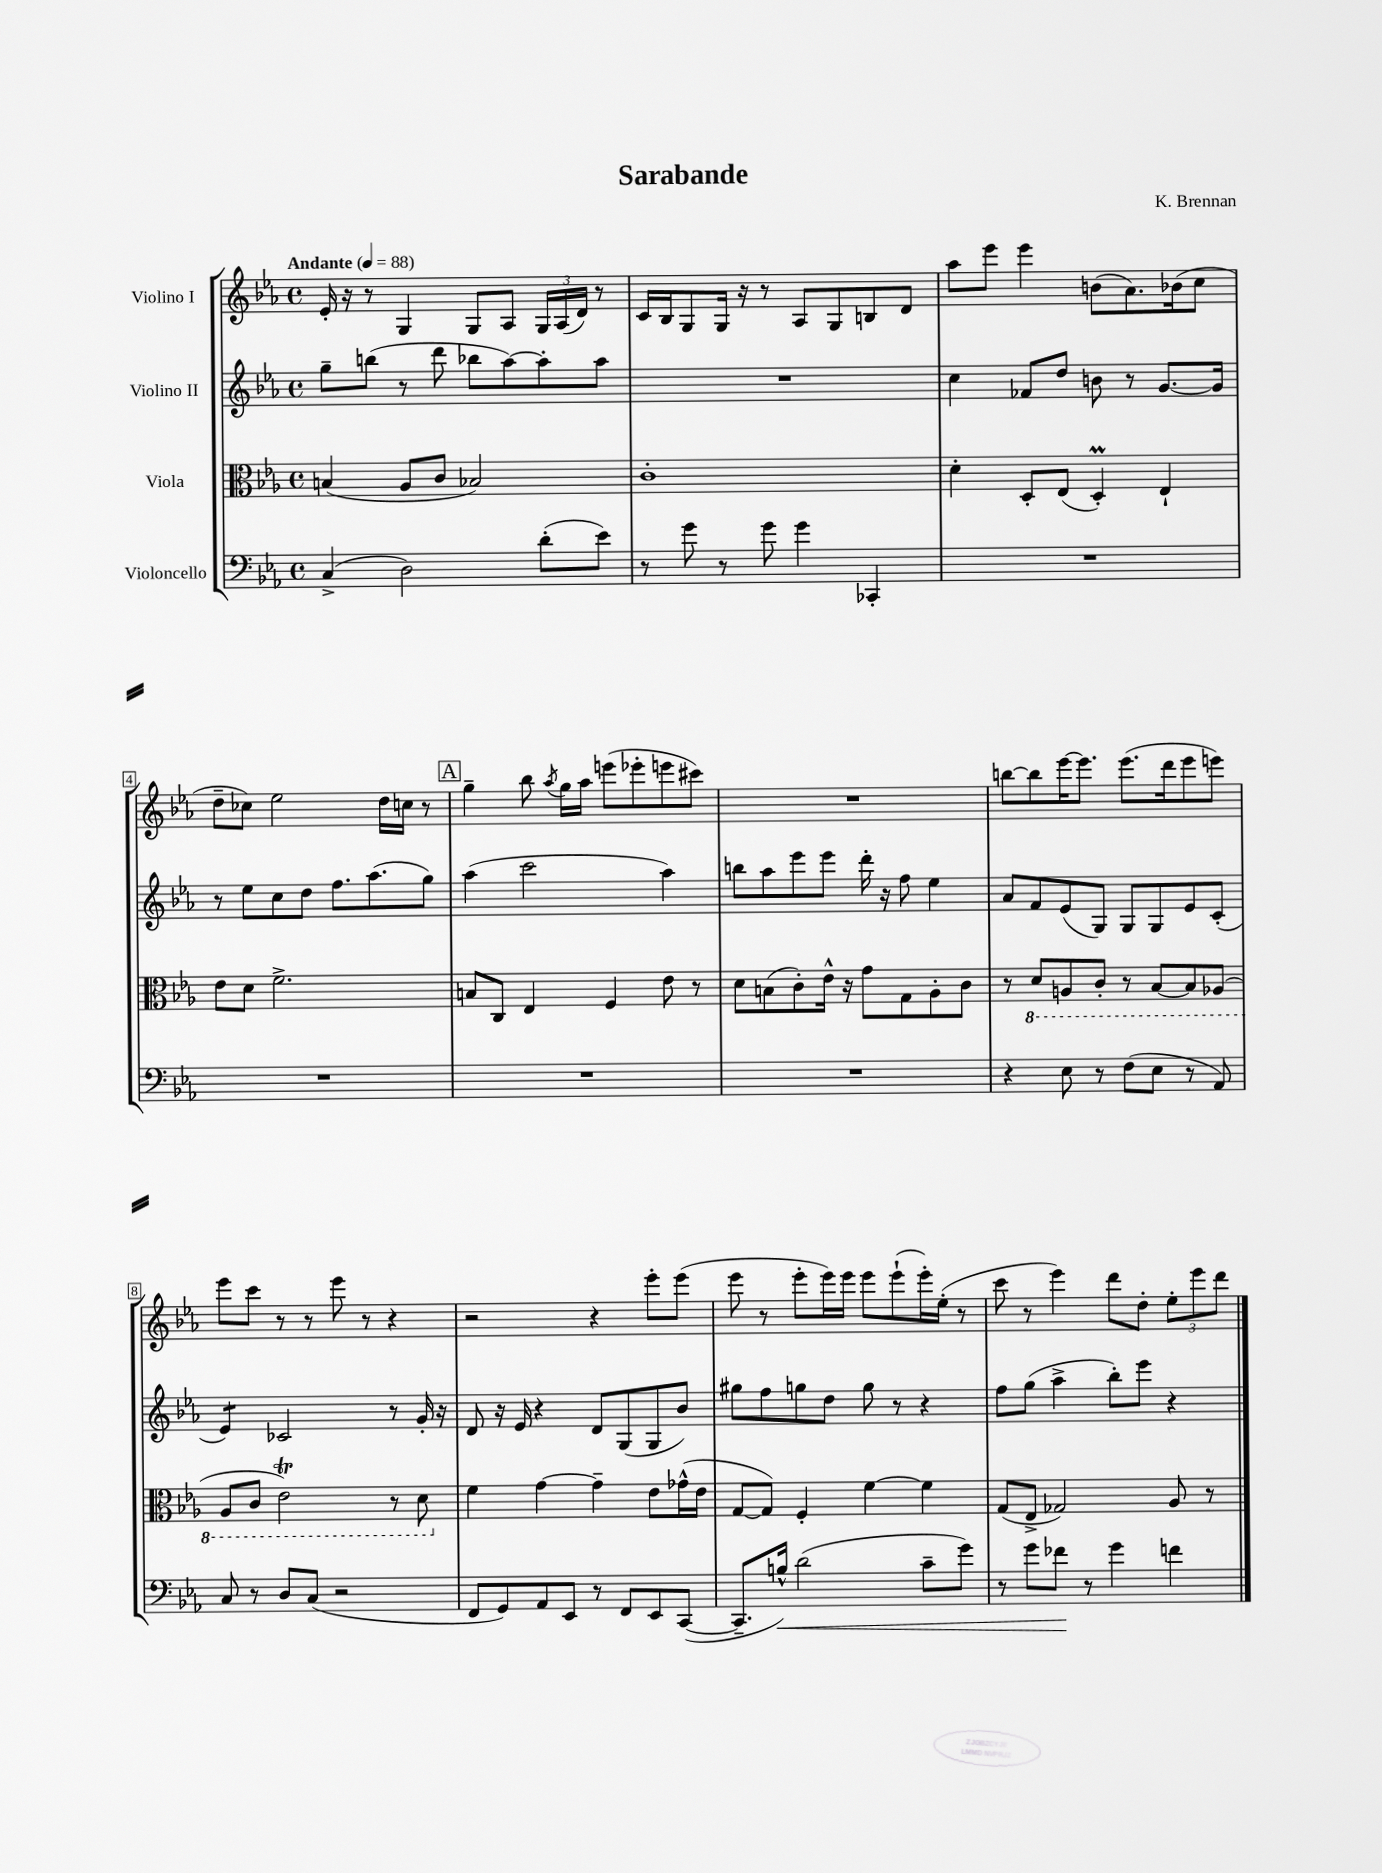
\header { title = "Sarabande" composer = "K. Brennan" }
<<
\new StaffGroup <<
\new Staff = "s0" \with { instrumentName = "Violino I" } {
    \clef treble \key ees \major \defaultTimeSignature \time 4/4 \tempo "Andante" 4 = 88
    \autoBeamOff ees'16-. r16 r8 g4 g8[ aes8] \tuplet 3/2 { g16[ aes16( d'16]) } r8 |
    c'16[ bes16 g8 g16] r16 r8 aes8[ g8 b8 d'8] |
    aes''8[ ees'''8] ees'''4 b'8[( aes'8.) bes'16( c''8] |
    d''8[-- ces''8]) ees''2 d''16[ c''16] r8 |
    \mark \markup { \box "A" } g''4-- bes''8 \acciaccatura { aes''8 } g''16[ aes''16] e'''8[( ees'''8-. e'''8 cis'''8]) |
    R1 |
    b''8[~ b''8 ees'''16~ ees'''8.] ees'''8.[( d'''16 ees'''8 e'''8]) |
    ees'''8[ c'''8] r8 r8 ees'''8 r8 r4 |
    r2 r4 ees'''8[-. ees'''8]( |
    ees'''8 r8 ees'''8[-. ees'''16) ees'''16] ees'''8[ ees'''8-!( ees'''16-.) ees''16]-.( r8 |
    c'''8 r8 ees'''4) d'''8[ d''8]-. \tuplet 3/2 { ees''8[-. ees'''8 d'''8] } \bar "|." |
}
\new Staff = "s1" \with { instrumentName = "Violino II" } {
    \clef treble \key ees \major \defaultTimeSignature \time 4/4
    \autoBeamOff g''8[-- b''8]( r8 d'''8 bes''8[ aes''8~) aes''8-. aes''8] |
    R1 |
    c''4 fes'8[ d''8] b'8 r8 g'8.[~ g'16] |
    r8 ees''8[ c''8 d''8] f''8.[ aes''8.( g''8]) |
    \mark \markup { \box "A" } aes''4( c'''2 aes''4) |
    b''8[ aes''8 ees'''8 ees'''8] d'''16-. r16 f''8 ees''4 |
    aes'8[ f'8 ees'8( g8]) g8[ g8 ees'8 c'8]-.( |
    ees'4:8) ces'2 r8 g'16-. r16 |
    d'8 r16 ees'16 r4 d'8[ g8( g8 bes'8]) |
    gis''8[ f''8 g''8 d''8] g''8 r8 r4 |
    f''8[ g''8]( aes''4-> bes''8[-.) ees'''8] r4 \bar "|." |
}
\new Staff = "s2" \with { instrumentName = "Viola" } {
    \clef alto \key ees \major \defaultTimeSignature \time 4/4
    \autoBeamOff b4( aes8[ c'8] bes2) |
    c'1-. |
    d'4-. d8[-. ees8]( d4-.\prall) ees4-! |
    ees'8[ d'8] f'2.-> |
    \mark \markup { \box "A" } b8[ c8] ees4 f4 ees'8 r8 |
    d'8[ b8( c'8-.) ees'16]-^ r16 g'8[ g8 aes8-. c'8] |
    r8 \ottava #-1 d8[ a,8 c8]-. r8 bes,8[~ bes,8 aes,8]( |
    aes,8[ c8] ees2\trill) r8 d8 \ottava #0 |
    f'4 g'4~ g'4-- ees'8[ ges'16-^( ees'16] |
    g8[~ g8]) f4-. f'4~ f'4 |
    g8[( ees8]-> ges2) aes8 r8 \bar "|." |
}
\new Staff = "s3" \with { instrumentName = "Violoncello" } {
    \clef bass \key ees \major \defaultTimeSignature \time 4/4
    \autoBeamOff c4->( d2) d'8[-.( ees'8]) |
    r8 g'8 r8 g'8 g'4 ces,4-. |
    R1 |
    R1 |
    \mark \markup { \box "A" } R1 |
    R1 |
    r4 ees8 r8 f8[( ees8] r8 aes,8) |
    c8 r8 d8[ c8]( r2 |
    f,8[ g,8) aes,8 ees,8] r8 f,8[ ees,8 c,8]~( |
    c,8.[-- b16]-^\<) d'2( c'8[-- g'8]) |
    r8 g'8[ fes'8]\! r8 g'4 f'4 \bar "|." |
}
>>
>>
\layout { \context { \Score \override BarNumber.stencil = #(make-stencil-boxer 0.1 0.3 ly:text-interface::print) } }
